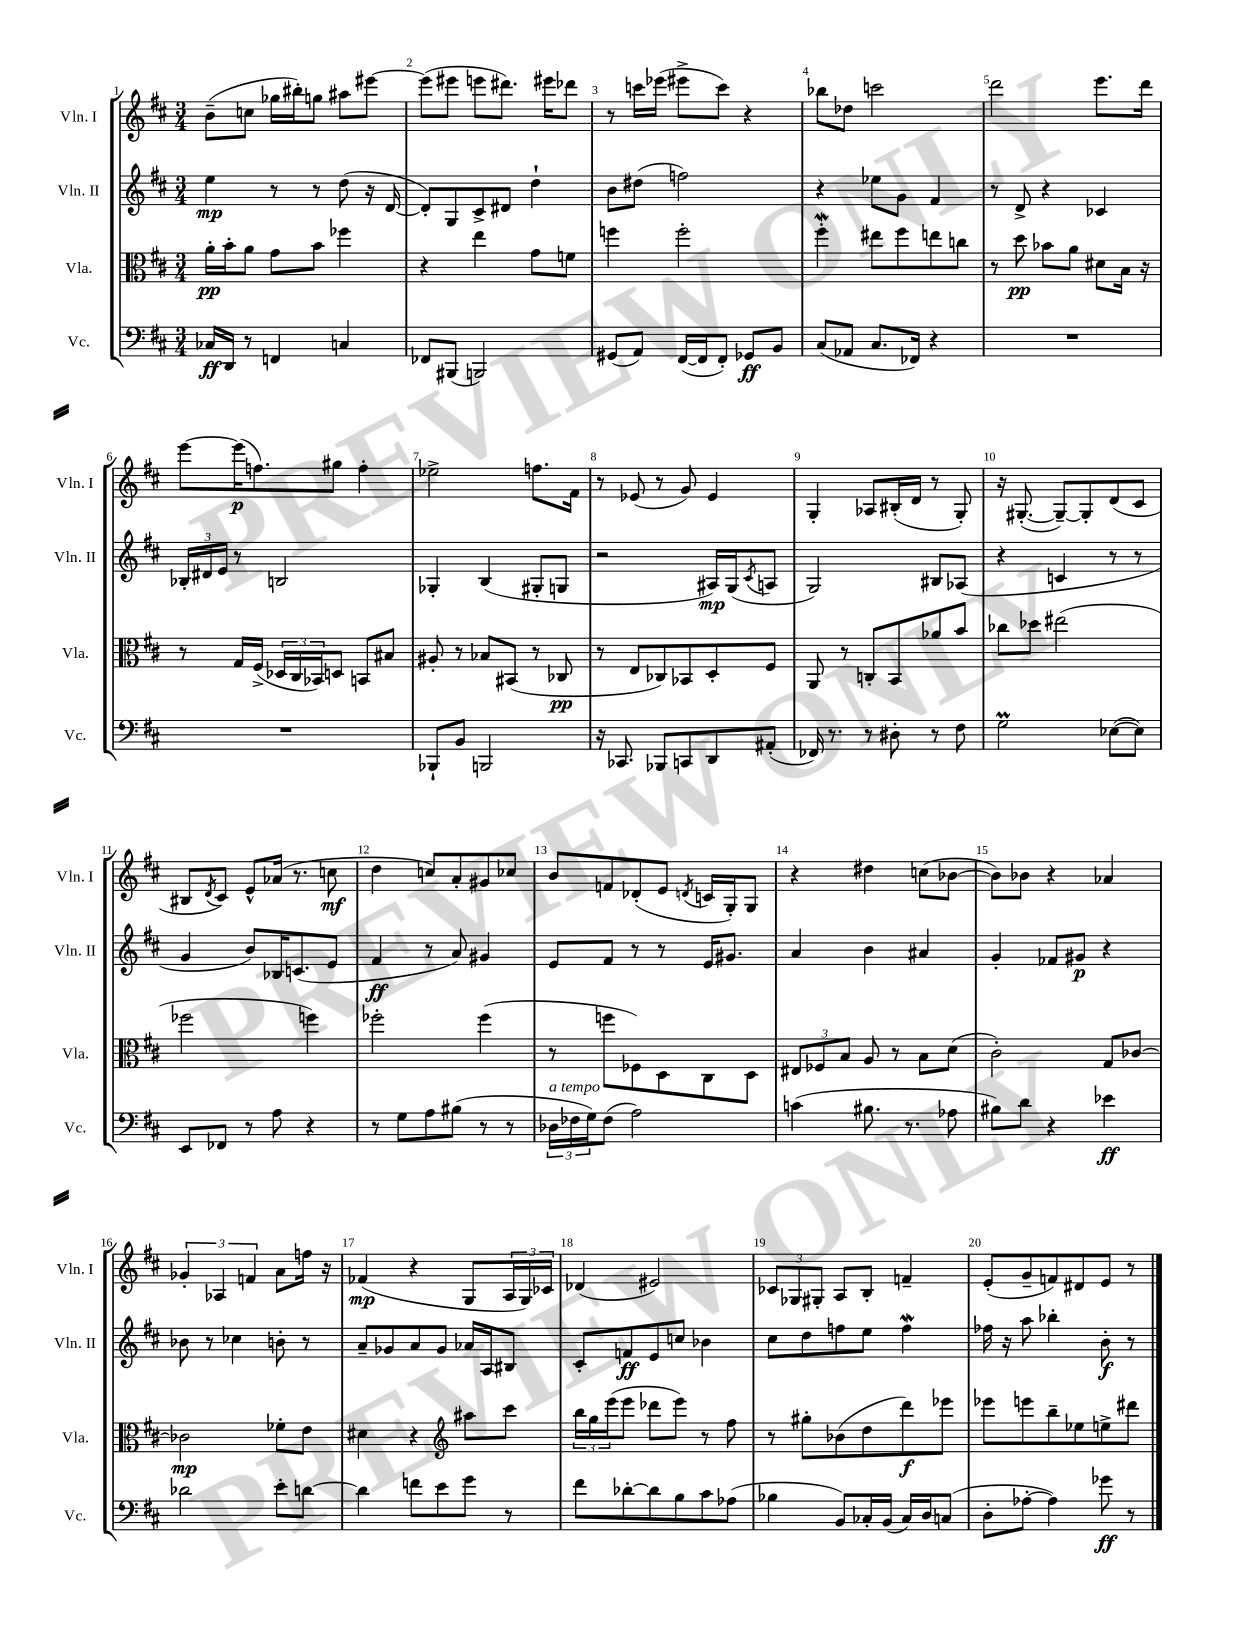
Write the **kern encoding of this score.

**kern	**dynam	**kern	**dynam	**kern	**dynam	**kern	**dynam
*part4	*part4	*part3	*part3	*part2	*part2	*part1	*part1
*staff4	*staff4	*staff3	*staff3	*staff2	*staff2	*staff1	*staff1
*I"Vc.	*	*I"Vla.	*	*I"Vln. II	*	*I"Vln. I	*
*I'Vc.	*	*I'Vla.	*	*I'Vln. II	*	*I'Vln. I	*
*clefF4	*	*clefC3	*	*clefG2	*	*clefG2	*
*k[f#c#]	*	*k[f#c#]	*	*k[f#c#]	*	*k[f#c#]	*
*M3/4	*	*M3/4	*	*M3/4	*	*M3/4	*
=1	=1	=1	=1	=1	=1	=1	=1
16C-X/LL	ff	16a'\LL	pp	4ee\	mp	(8b~\L	.
16DD/JJ	.	16b'\J	.	.	.	.	.
8r	.	8a\J	.	.	.	8ccn\J	.
4FFn/	.	8g\L	.	8r	.	16gg-X\LL	.
.	.	.	.	.	.	16bb#X'\J)	.
.	.	8b\J	.	8r	.	8ggn\J	.
4Cn/	.	4ff-X\	.	(8dd\	.	8aa#X\L	.
.	.	.	.	16r	.	[8eee#X\J	.
.	.	.	.	[16d/	.	.	.
=2	=2	=2	=2	=2	=2	=2	=2
8FF-X/L	.	4r	.	8d'/L])	.	(8eee#\L]	.
(8BBB#X/J	.	.	.	8G/	.	8eee#X\J	.
2BBBn/)	.	4ee\	.	8c#^/	.	8eeen\L	.
.	.	.	.	8d#X/J	.	8.ddd#X\J)	.
.	.	8g\L	.	4dd`\	.	.	.
.	.	.	.	.	.	16eee#X\KL	.
.	.	8fn\J	.	.	.	8ddd-X\J	.
=3	=3	=3	=3	=3	=3	=3	=3
(8GG#X/L	.	4ffn\	.	8b\L	.	8r	.
8AA/J)	.	.	.	(8dd#X\J	.	16cccn\LL	.
.	.	.	.	.	.	(16eee-X\JJ	.
([16FF#/LL	.	2ff'\	.	2ffn\)	.	8eee#X^\L	.
16FF#/J]	.	.	.	.	.	.	.
8FF#'/J)	.	.	.	.	.	8ccc\J)	.
8GG-X/L	ff	.	.	.	.	4r	.
8BB/J	.	.	.	.	.	.	.
=4	=4	=4	=4	=4	=4	=4	=4
(8C#/L	.	4ff#W'\	.	4r	.	8bb-X\L	.
8AA-X/J	.	.	.	.	.	8dd-X\J	.
8.C#/L	.	8ee#X\L	.	8ee-X\L	.	2cccn\	.
.	.	8ff#\	.	8g\J	.	.	.
16FF-X/Jk)	.	.	.	.	.	.	.
4r	.	8een\	.	4f#/	.	.	.
.	.	8ccn\J	.	.	.	.	.
=5	=5	=5	=5	=5	=5	=5	=5
2.r	.	8r	.	8r	.	2ddd\	.
.	.	8dd\	pp	8d^/	.	.	.
.	.	8b-X\L	.	4r	.	.	.
.	.	8a\J	.	.	.	.	.
.	.	8d#X\L	.	4c-X/	.	8.eee\L	.
.	.	16B\Jk	.	.	.	.	.
.	.	16r	.	.	.	16ddd\Jk	.
!!LO:LB:g=z
=6	=6	=6	=6	=6	=6	=6	=6
2.r	.	8r	.	24B-X'/LL	.	[8eee\L	.
.	.	.	.	24d#X/	.	.	.
.	.	.	.	24e/JJ	.	.	.
.	.	16G/LL	.	8r	.	(16eee\K]	p
.	.	(16F#^/JJ	.	.	.	8.ffn\)	.
.	.	24D-X/LL	.	2Bn/	.	.	.
.	.	24C#/	.	.	.	.	.
.	.	24BB-X/J)	.	.	.	.	.
.	.	8Dn/J	.	.	.	8gg#X\J	.
.	.	8BBn/L	.	.	.	4ff'\	.
.	.	8B#X/J	.	.	.	.	.
=7	=7	=7	=7	=7	=7	=7	=7
8BBB-X`/L	.	8A#X'/	.	4G-X'/	.	2ee-X^\	.
8BB/J	.	8r	.	.	.	.	.
2BBBn/	.	8B-X/L	.	(4B/	.	.	.
.	.	(8BB#X/J	.	.	.	.	.
.	.	8r	.	8G#X'/L	.	8.ffn\L	.
.	.	8C-X/	pp	8Gn/J	.	.	.
.	.	.	.	.	.	16f#\Jk	.
=8	=8	=8	=8	=8	=8	=8	=8
16r	.	8r	.	2r	.	8r	.
8.CC-X/	.	.	.	.	.	.	.
.	.	8E/L	.	.	.	(8e-X/	.
8BBB-X/L	.	8C-X/)	.	.	.	8r	.
8CCn/	.	8BB-X/	.	.	.	8g/)	.
8DD/	.	8D'/	.	16A#X/LL)	mp	4e-/	.
.	.	.	.	(16G/J	.	.	.
.	.	.	.	8qc#/	.	.	.
(8AA#X'/J	.	8F#/J	.	8An/J	.	.	.
=9	=9	=9	=9	=9	=9	=9	=9
16FF-X/)	.	8AA/	.	2G/)	.	4G'/	.
8.r	.	.	.	.	.	.	.
.	.	8r	.	.	.	.	.
8r	.	8Cn'/L	.	.	.	8A-X/L	.
8D#X'\	.	8BB/	.	.	.	(16B#X'/L	.
.	.	.	.	.	.	16d/JJ	.
8r	.	8a-X/	.	8B#X/L	.	8r	.
8F#\	.	8b/J	.	(8A-X/J	.	8G'/)	.
=10	=10	=10	=10	=10	=10	=10	=10
2GM\	.	8cc-X\L	.	4r	.	16r	.
.	.	.	.	.	.	([8.G#X'/	.
.	.	8dd-X\J	.	.	.	.	.
.	.	(2ee#X\	.	4cn/	.	8G#~/L_)	.
.	.	.	.	.	.	8G#'/]	.
([8E-X\L	.	.	.	8r	.	(8d/	.
8E-\J])	.	.	.	8r	.	8c#/J	.
!!LO:LB:g=z
=11	=11	=11	=11	=11	=11	=11	=11
8EE/L	.	2ff-X\	.	4g/	.	8B#X/L	.
.	.	.	.	.	.	8qd/	.
8FF-X/J	.	.	.	.	.	8c#/J)	.
8r	.	.	.	8b/L)	.	8e^^/L	.
8A\	.	.	.	16B-X/K	.	(16a-X/Jk	.
.	.	.	.	(8.cn/	.	8.r	.
4r	.	4ffn\)	.	.	.	.	.
.	.	.	.	8e/J	.	8ccn\	mf
=12	=12	=12	=12	=12	=12	=12	=12
8r	.	2ff-X'\	.	4f#/	ff	4dd\	.
8G\L	.	.	.	.	.	.	.
8A\	.	.	.	8r	.	8ccn/L)	.
(8B#X\J	.	.	.	8a/)	.	8a'/	.
8r	.	(4ff-\	.	4g#X/	.	8g#X/	.
8r	.	.	.	.	.	8cc-X/J	.
=13	=13	=13	=13	=13	=13	=13	=13
!LO:TX:a:i:t=a tempo	!	!	!	!	!	!	!
24D-X\LL	.	8r	.	8e/L	.	8b/L	.
24F-X\	.	.	.	.	.	.	.
24G\J)	.	.	.	.	.	.	.
(8F-\J	.	8ffn\L	.	8f#/J	.	8fn/	.
2A\)	.	8F-X\)	.	8r	.	(8d-X'/	.
.	.	8D\	.	8r	.	8e/J	.
.	.	.	.	.	.	8qdn/	.
.	.	8C#\	.	16e/KL	.	16cn/LL	.
.	.	.	.	8.g#X/J	.	16G'/J)	.
.	.	8D\J	.	.	.	8G/J	.
=14	=14	=14	=14	=14	=14	=14	=14
(4cn\	.	12E#X/L	.	4a/	.	4r	.
.	.	12F-X/	.	.	.	.	.
.	.	12B/J	.	.	.	.	.
8.B#X\	.	8A/	.	4b\	.	4dd#X\	.
.	.	8r	.	.	.	.	.
8.r	.	.	.	.	.	.	.
.	.	8B\L	.	4a#X/	.	(8ccn\L	.
8A-X\	.	(8d\J	.	.	.	[8b-X\J	.
=15	=15	=15	=15	=15	=15	=15	=15
8B#X\L)	.	2c#'\)	.	4g'/	.	8b-\L])	.
8d\J	.	.	.	.	.	8b-X\J	.
4r	.	.	.	8f-X/L	.	4r	.
.	.	.	.	8g#X/J	p	.	.
4e-X\	ff	8G/L	.	4r	.	4a-X/	.
.	.	[8c-X/J	.	.	.	.	.
!!LO:LB:g=z
=16	=16	=16	=16	=16	=16	=16	=16
2d-X\	.	2c-X\]	mp	8b-X\	.	6g-X'/	.
.	.	.	.	8r	.	.	.
.	.	.	.	.	.	6A-X/	.
.	.	.	.	4cc-X\	.	.	.
.	.	.	.	.	.	6fn/	.
8e'\L	.	8f-X'\L	.	8bn'\	.	8a\L	.
[8dn\J	.	8e\J	.	8r	.	16ffn\Jk	.
.	.	.	.	.	.	16r	.
=17	=17	=17	=17	=17	=17	=17	=17
4d\]	.	4d#X\	.	8a~/L	.	(4f-X/	mp
.	.	.	.	8g-X/	.	.	.
8fn\L	.	4r	.	8a/	.	4r	.
8e\	.	.	.	8g-/J	.	.	.
*	*	*clefG2	*	*	*	*	*
8g\J	.	8aa#X\L	.	16a-X/LL	.	8G/L	.
.	.	.	.	16A/J	.	.	.
8r	.	8ccc#\J	.	8B#X/J	.	24A/L	.
.	.	.	.	.	.	24G/)	.
.	.	.	.	.	.	24c-X/JJ	.
=18	=18	=18	=18	=18	=18	=18	=18
8f#\L	.	24bb\LL	.	8c#'/L	.	(4d-X/	.
.	.	24gg\	.	.	.	.	.
.	.	(24eee\J	.	.	.	.	.
[8d-X'\	.	8eee\J	.	8fn/	ff	.	.
8d-\]	.	8ddd-X\L	.	8e/	.	2e#X/)	.
8B\	.	8eee\J)	.	8ccn/J	.	.	.
8c#\	.	8r	.	4b-X\	.	.	.
(8A-X\J	.	8ff#\	.	.	.	.	.
=19	=19	=19	=19	=19	=19	=19	=19
4B-X\	.	8r	.	8cc#\L	.	12c-X/L	.
.	.	.	.	.	.	12G-X/	.
.	.	8gg#X'\L	.	8dd\	.	.	.
.	.	.	.	.	.	12G#X'/J	.
8BB/L)	.	(8b-X\	.	8ffn\	.	8A/L	.
16C-X'/L	.	8dd\	.	8ee\J	.	8B'/J	.
(16BB/JJ	.	.	.	.	.	.	.
16C-/LL)	.	8ddd\)	f	4ffw\	.	4fn~/	.
16D/J	.	.	.	.	.	.	.
(8Cn/J	.	8eee-X\J	.	.	.	.	.
=20	=20	=20	=20	=20	=20	=20	=20
8D'\L	.	8eee-X\L	.	16ff-X\	.	(8e'/L	.
.	.	.	.	16r	.	.	.
[8A-X'\J	.	8eeen\	.	8aa\	.	8g~/	.
4A-\])	.	8bb~\	.	4bb-X'\	.	8fn/)	.
.	.	8ee-X\	.	.	.	8d#X/	.
8g-X\	ff	8een^\	.	8b'\	f	8e/J	.
8r	.	8ddd#X\J	.	8r	.	8r	.
==	==	==	==	==	==	==	==
*-	*-	*-	*-	*-	*-	*-	*-
